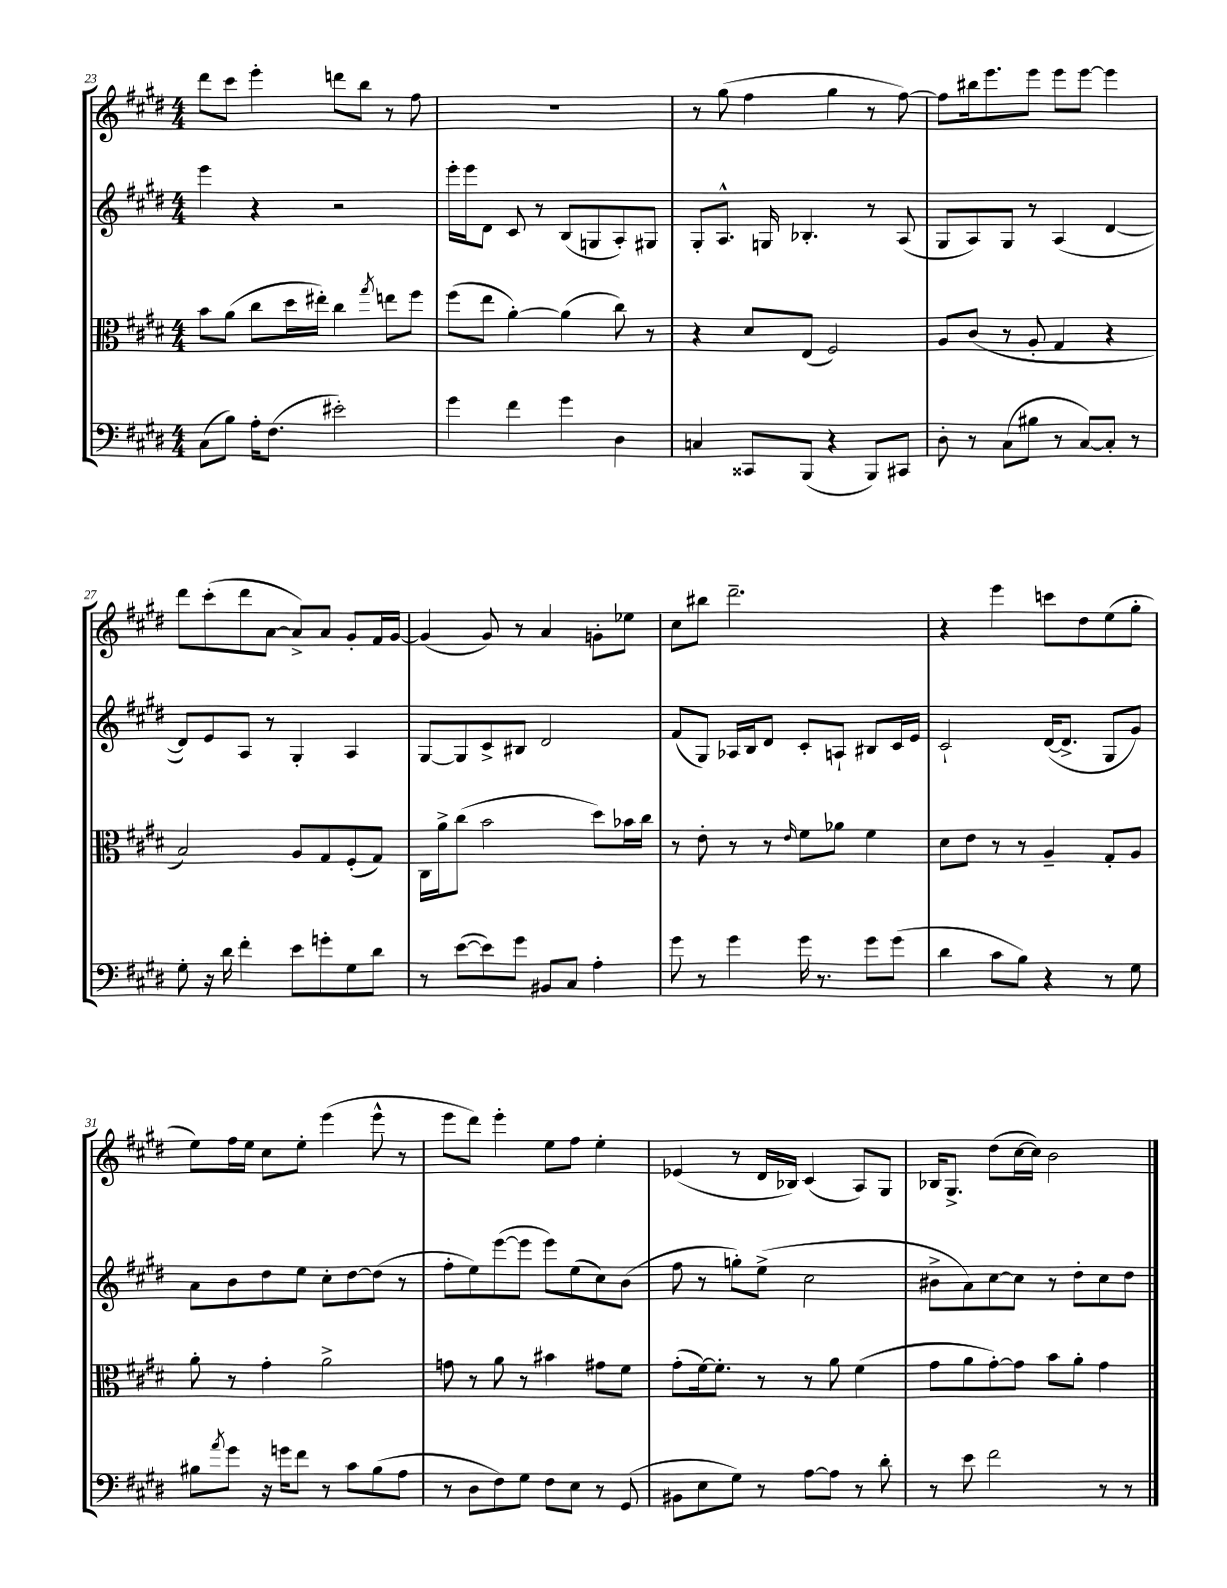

**kern	**kern	**kern	**kern
*staff4	*staff3	*staff2	*staff1
*clefF4	*clefC3	*clefG2	*clefG2
*k[f#c#g#d#]	*k[f#c#g#d#]	*k[f#c#g#d#]	*k[f#c#g#d#]
*M4/4	*M4/4	*M4/4	*M4/4
(8C#	8b	4eee	8ddd#
8B)	(8a	.	8ccc#
16A'	8cc#	4r	4eee'
(8.F#	.	.	.
.	16dd#	.	.
.	16ee#')	.	.
2e#')	4cc#	2r	8ddd
.	.	.	8bb
.	8qgg#	.	.
.	8ee	.	8r
.	8ff#	.	8ff#
=	=	=	=
4g#	(8ff#	16eee'	1r
.	.	16eee	.
.	8ee	8d#	.
4f#	[4a')	8c#	.
.	.	8r	.
4g#	(4a]	(8B	.
.	.	8G	.
4D#	8cc#)	8A')	.
.	8r	8G#	.
=	=	=	=
4C	4r	8G#'	8r
.	.	8.A^^	(8gg#
8CC##	8d#	.	4ff#
.	.	16G	.
(8BBB	(8E	4.B-'	.
4r	2F#)	.	4gg#
8BBB)	.	8r	8r
8CC#	.	(8A	[8ff#)
=	=	=	=
8D#'	8A	8G#	8ff#]
8r	(8c#	8A)	16bb#
.	.	.	8.eee
(8C#	8r	8G#	.
8B#	8A'	8r	8eee
8r	4G#	(4A	8eee
[8C#)	.	.	[8eee
8C#']	4r	[4d#	4eee]
8r	.	.	.
=	=	=	=
8G#'	2B)	8d#])	8ddd#
16r	.	8e	(8ccc#'
16d#	.	.	.
4f#'	.	8A	8ddd#
.	.	8r	[8a
8e	8A	4G#'	8a^])
8g'	8G#	.	8a
8G#	(8F#'	4A	8g#'
8d#	8G#)	.	16f#
.	.	.	[16g#
=	=	=	=
8r	16C#	[8G#	(4g#]
.	16a^	.	.
([8e	(8cc#	8G#]	.
8e])	2b	8c#^	8g#)
8g#	.	8B#	8r
8BB#	.	2d#	4a
8C#	.	.	.
4A'	8dd#)	.	8g'
.	16b-	.	8ee-
.	16cc#	.	.
=	=	=	=
8g#	8r	(8f#	8cc#
8r	8e'	8G#)	8bb#
4g#	8r	16A-	2.ddd#~
.	.	16B	.
.	8r	8d#	.
.	16qqe	.	.
16g#	8f#	8c#'	.
8.r	.	.	.
.	8a-	8A`	.
8g#	4f#	8B#	.
(8g#	.	16c#	.
.	.	16e	.
=	=	=	=
4d#	8d#	2c#`	4r
.	8e	.	.
8c#	8r	.	4eee
8B)	8r	.	.
4r	4A~	([16d#	8ccc
.	.	8.d#^]	.
.	.	.	8dd#
8r	8G#'	8G#	(8ee
8G#	8A	8g#)	8gg#'
=	=	=	=
8B#	8a'	8a	8ee)
8qa	.	.	.
8g#	8r	8b	16ff#
.	.	.	16ee
16r	4g#'	8dd#	8cc#
16g	.	.	.
8f#	.	8ee	8ee'
8r	2a^	8cc#'	(4eee
8c#	.	[8dd#	.
(8B#	.	(8dd#]	8eee^^
8A	.	8r	8r
=	=	=	=
8r	8g	8ff#'	8eee
8D#	8r	8ee)	8ddd#)
8F#)	8a	([8eee	4eee'
8G#	8r	8eee]	.
8F#	4b#	8eee)	8ee
8E	.	(8ee	8ff#
8r	8g#	8cc#)	4ee'
(8GG#	8f#	(8b	.
=	=	=	=
8BB#	(8g#'	8ff#	(4e-
8E	[16f#)	8r	.
.	8.f#']	.	.
8G#)	.	8gg')	8r
8r	8r	(8ee^	16d#
.	.	.	16B-)
[8A	8r	2cc#	(4c#
8A]	8a	.	.
8r	(4f#	.	8A)
8d#'	.	.	8G#
=	=	=	=
8r	8g#	8b#^	16B-
.	.	.	8.G#^
8e	8a	8a)	.
2f#	[8g#')	[8cc#	(8dd#
.	8g#]	8cc#]	[16cc#
.	.	.	16cc#])
.	8b	8r	2b
.	8a'	8dd#'	.
8r	4g#	8cc#	.
8r	.	8dd#	.
==	==	==	==
*-	*-	*-	*-
